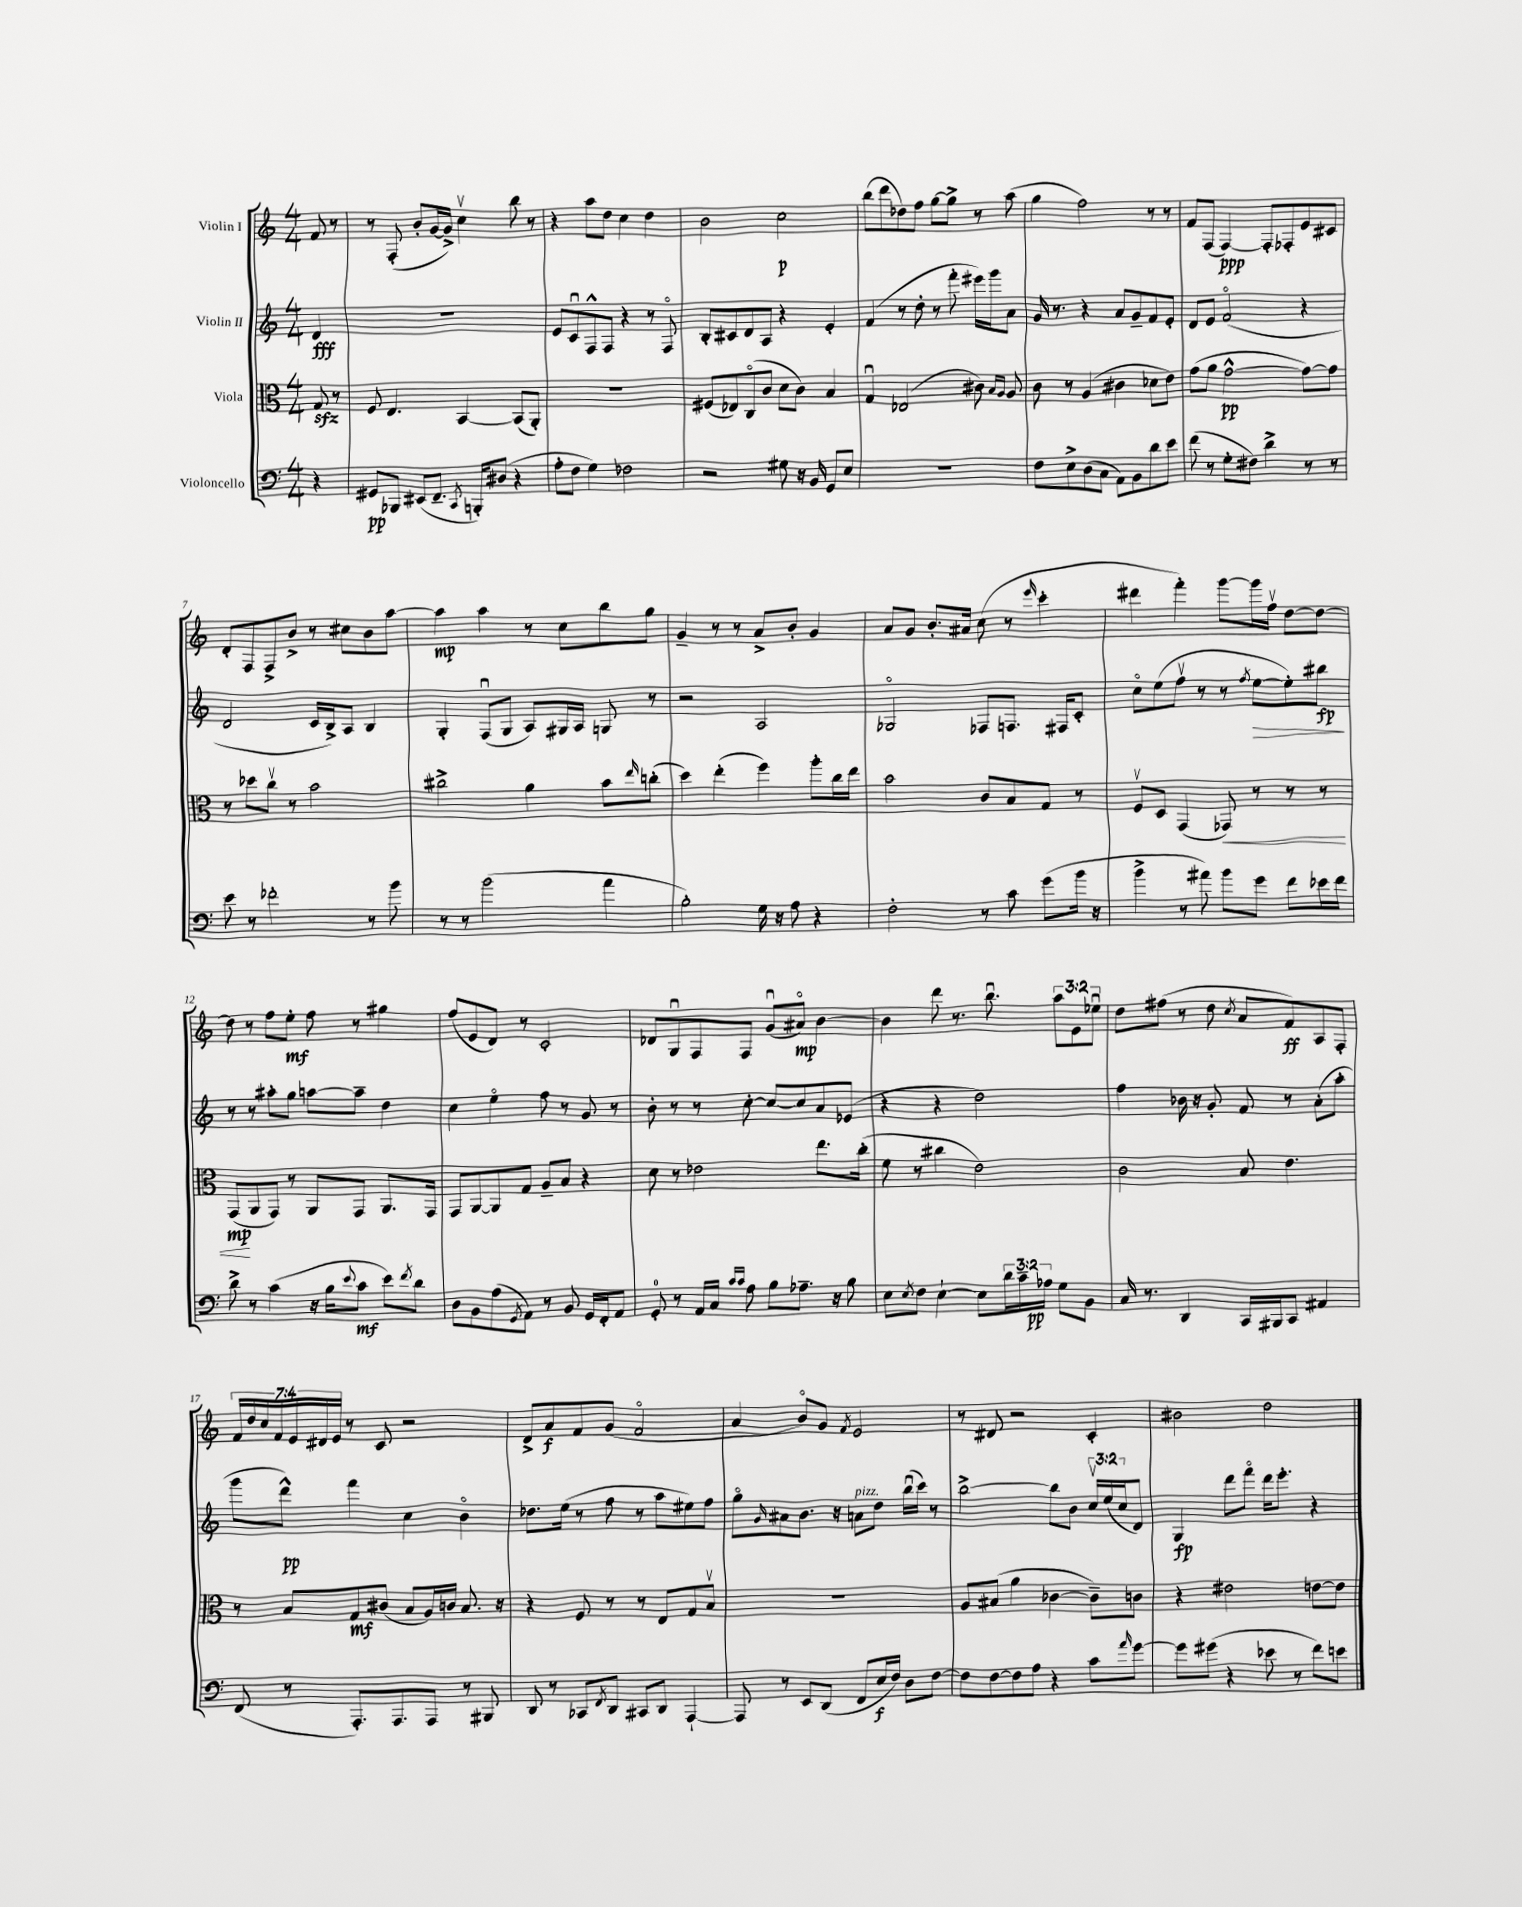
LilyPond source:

<<
\new StaffGroup <<
\new Staff = "s0" \with { instrumentName = "Violin I" } {
    \clef treble \key c \major \numericTimeSignature \time 4/4 \override Staff.TupletNumber.text = #tuplet-number::calc-fraction-text \partial 4
    f'8 r8 |
    r8 f8-.( b'8-. g'16~ g'16->) c''4\upbow b''8 r8 |
    r4 a''8 d''8 c''4 d''4 |
    b'2 c''2\p |
    b''8( d'''8 des''8) f''8 g''8~ g''8-> r8 a''8( |
    g''4 f''2) r8 r8 |
    f'8 f8( f4~\ppp) f8-. fes8-. e'8 cis'8 |
    d'8-. f8 f8-> b'8-> r8 cis''8 b'8 a''8~ |
    a''4\mp a''4 r8 c''8 b''8 g''8 |
    g'4-- r8 r8 a'8-> b'8-. g'4 |
    a'8 g'8 b'8.-. ais'16 c''8( r8 \grace { e'''16 } c'''4-. |
    dis'''4 f'''4-.) g'''8~ g'''16 f''16\upbow d''8~ d''8~ |
    d''8 r8 f''8 e''8-.\mf f''8 r8 gis''4 |
    f''8( e'8 d'8) r8 c'2-. |
    des'8 g8\downbow f8 f8 g'8\downbow( ais'8\flageolet\mp) b'4~ |
    b'4 d'''8 r8. b''8.\downbow \tuplet 3/2 { a''8 e'8 ees''8\downbow } |
    d''8 fis''8( r8 d''8 \acciaccatura { c''8 } a'8 f'8\ff) a8 f8-. |
    \tuplet 7/4 { f'16 d''16 c''16 f'16 e'16 dis'16 e'16 } r8 c'8 r2 |
    d'8-> a'8\f f'8 g'8( f'2\flageolet |
    a'4 b'8\flageolet) g'8 \acciaccatura { f'8 } e'2 |
    r8 dis'8 r2 c'4-. |
    bis'2 d''2 \bar "|." |
}
\new Staff = "s1" \with { instrumentName = "Violin II" } {
    \clef treble \key c \major \numericTimeSignature \time 4/4 \override Staff.TupletNumber.text = #tuplet-number::calc-fraction-text \partial 4
    d'4\fff |
    R1 |
    e'8 c'8\downbow f8-^ f8 r4 r8 f8\flageolet |
    b8-. cis'8 d'8 a8 r4 e'4-. |
    f'4( r8 d''8-. r8 f'''8-. eis'''16) g'''16 a'8 |
    g'16 r8. r4 a'8 g'8-- f'8 e'8-. |
    d'8 e'8 f'2\flageolet( r4 |
    d'2 c'16 b16->) a8 b4 |
    g4-. f8\downbow( g8 a8) gis16 a16 g8 r8 |
    r2 a2 |
    ges2\flageolet fes8 f8. fis16 c'8-. |
    c''8\flageolet e''8( f''8\upbow r8 r8 \acciaccatura { f''8 } e''8~\> e''8-.) bis''8\fp\! |
    r8 r8 ais''8-. g''8 a''8~ a''8-- d''4 |
    c''4 e''4\flageolet f''8 r8 g'8 r8 |
    b'8-. r8 r8 c''8~-. c''8~ c''8 a'8 ees'8( |
    r4 r4 d''2) |
    f''4 bes'16 r16 g'8-. f'8 r8 a'8-.( a''8-. |
    g'''8 d'''8-^\pp) f'''4 c''4 b'4\flageolet |
    des''8. e''16( r8 f''8 r8 a''8 eis''8) f''8 |
    g''8\flageolet \grace { g'16 } ais'8 b'8. r16 a'8^\markup { \italic "pizz." } d''8 b''16\downbow( c'''16) r8 |
    b''2~-> b''8 b'8 \tuplet 3/2 { c''16\upbow e''16( c''16 } d'8) |
    g4\fp d'''8 f'''8\flageolet d'''16 e'''8.-. r4 \bar "|." |
}
\new Staff = "s2" \with { instrumentName = "Viola" } {
    \clef alto \key c \major \numericTimeSignature \time 4/4 \partial 4
    g8\sfz r8 |
    f8 e4. b,4~ b,8( a,8-.) |
    R1 |
    fis8( ees8) c8\flageolet( c'8 d'8 c'8) b4 |
    g4\downbow ees2( cis'8) \grace { b16 a16 } a8 |
    c'8 r8 a4( cis'4 des'8 e'8) |
    g'8( a'8 g'2~-^\pp g'8~) g'8 |
    r8 des''8 c''8\upbow r8 b'2 |
    cis''2-> a'4 b'8 \grace { e''16 } c''8-.( |
    d''4) e''4-.( f''4) a''8-. c''16 e''16 |
    b'2 c'8 b8 g8 r8 |
    f8\upbow d8 g,4( ges,8\<) r8 r8 r8 |
    g,8\mp\!( a,8 g,8) r8 a,8 g,8 a,8. g,16 |
    g,8 a,8~ a,8 g8 a8-- b8 r4 |
    d'8 r8 ees'2 e''8. c''16-.( |
    f'8 r8 cis''4 e'2) |
    c'2 b8 e'4. |
    r8 b8 g8\mf cis'8( b8 a16) c'16 b8. r16 |
    r4 f8 r8 r8 e8 g8 b8\upbow |
    R1 |
    a8 bis8( a'4 ces'4~ ces'8--) c'8 |
    r4 eis'2 e'8~ e'8 \bar "|." |
}
\new Staff = "s3" \with { instrumentName = "Violoncello" } {
    \clef bass \key c \major \numericTimeSignature \time 4/4 \override Staff.TupletNumber.text = #tuplet-number::calc-fraction-text \partial 4
    r4 |
    gis,8\pp bes,,8 eis,8( f,8.-- \acciaccatura { c,8 } b,,16-.) dis8( r4 |
    a8-. f8 g4) fes2 |
    r2 gis8 r16 b,16 g,8 e8 |
    R1 |
    f8 e8-> d8( c8 a,8) b,8 d'8 e'8 |
    f'8( r8 g8-. fis8) d'4-> r8 r8 |
    e'8 r8 fes'2-. r8 b'8 |
    r8 r8 b'2( a'4 |
    b2-.) g16 r16 a8 r4 |
    f2-. r8 c'8 g'8( b'16 r16 |
    b'4-> r8 ais'8) b'8 g'8 f'8 ees'16 f'16 |
    d'8-> r8 c'4( r16 b16 \appoggiatura { e'8 } c'8\mf e'8) \acciaccatura { f'8 } d'8 |
    d8 b,8 a8( \acciaccatura { g,8 } a,8) r8 b,8 g,16 f,16-. a,8 |
    g,8-0-. r8 a,16 c16 \grace { c'16 c'16 } a8 b8 aes8.-- r16 b8 |
    e8 \acciaccatura { e8 } f8 e4~-! e8 \tuplet 3/2 { d'16 c'16-- aes16\pp } g8 b,8 |
    c16 r8. d,4 c,16 bis,,16 c,8 ais,4 |
    f,8( r8 a,,8.-.) a,,8. a,,8 r8 bis,,8 |
    d,8 r8 ces,8 \acciaccatura { f,8 } d,8 cis,8 d,8 a,,4~-! |
    a,,8 r8 e,8 d,8( f,8 e16\f f16) d8 f8~ |
    f8 f8~ f8 a8 r4 c'8 \grace { a'16 } g'8~ |
    g'8 gis'8( r4 ees'8 r8 f'8) e'8 \bar "|." |
}
>>
>>
